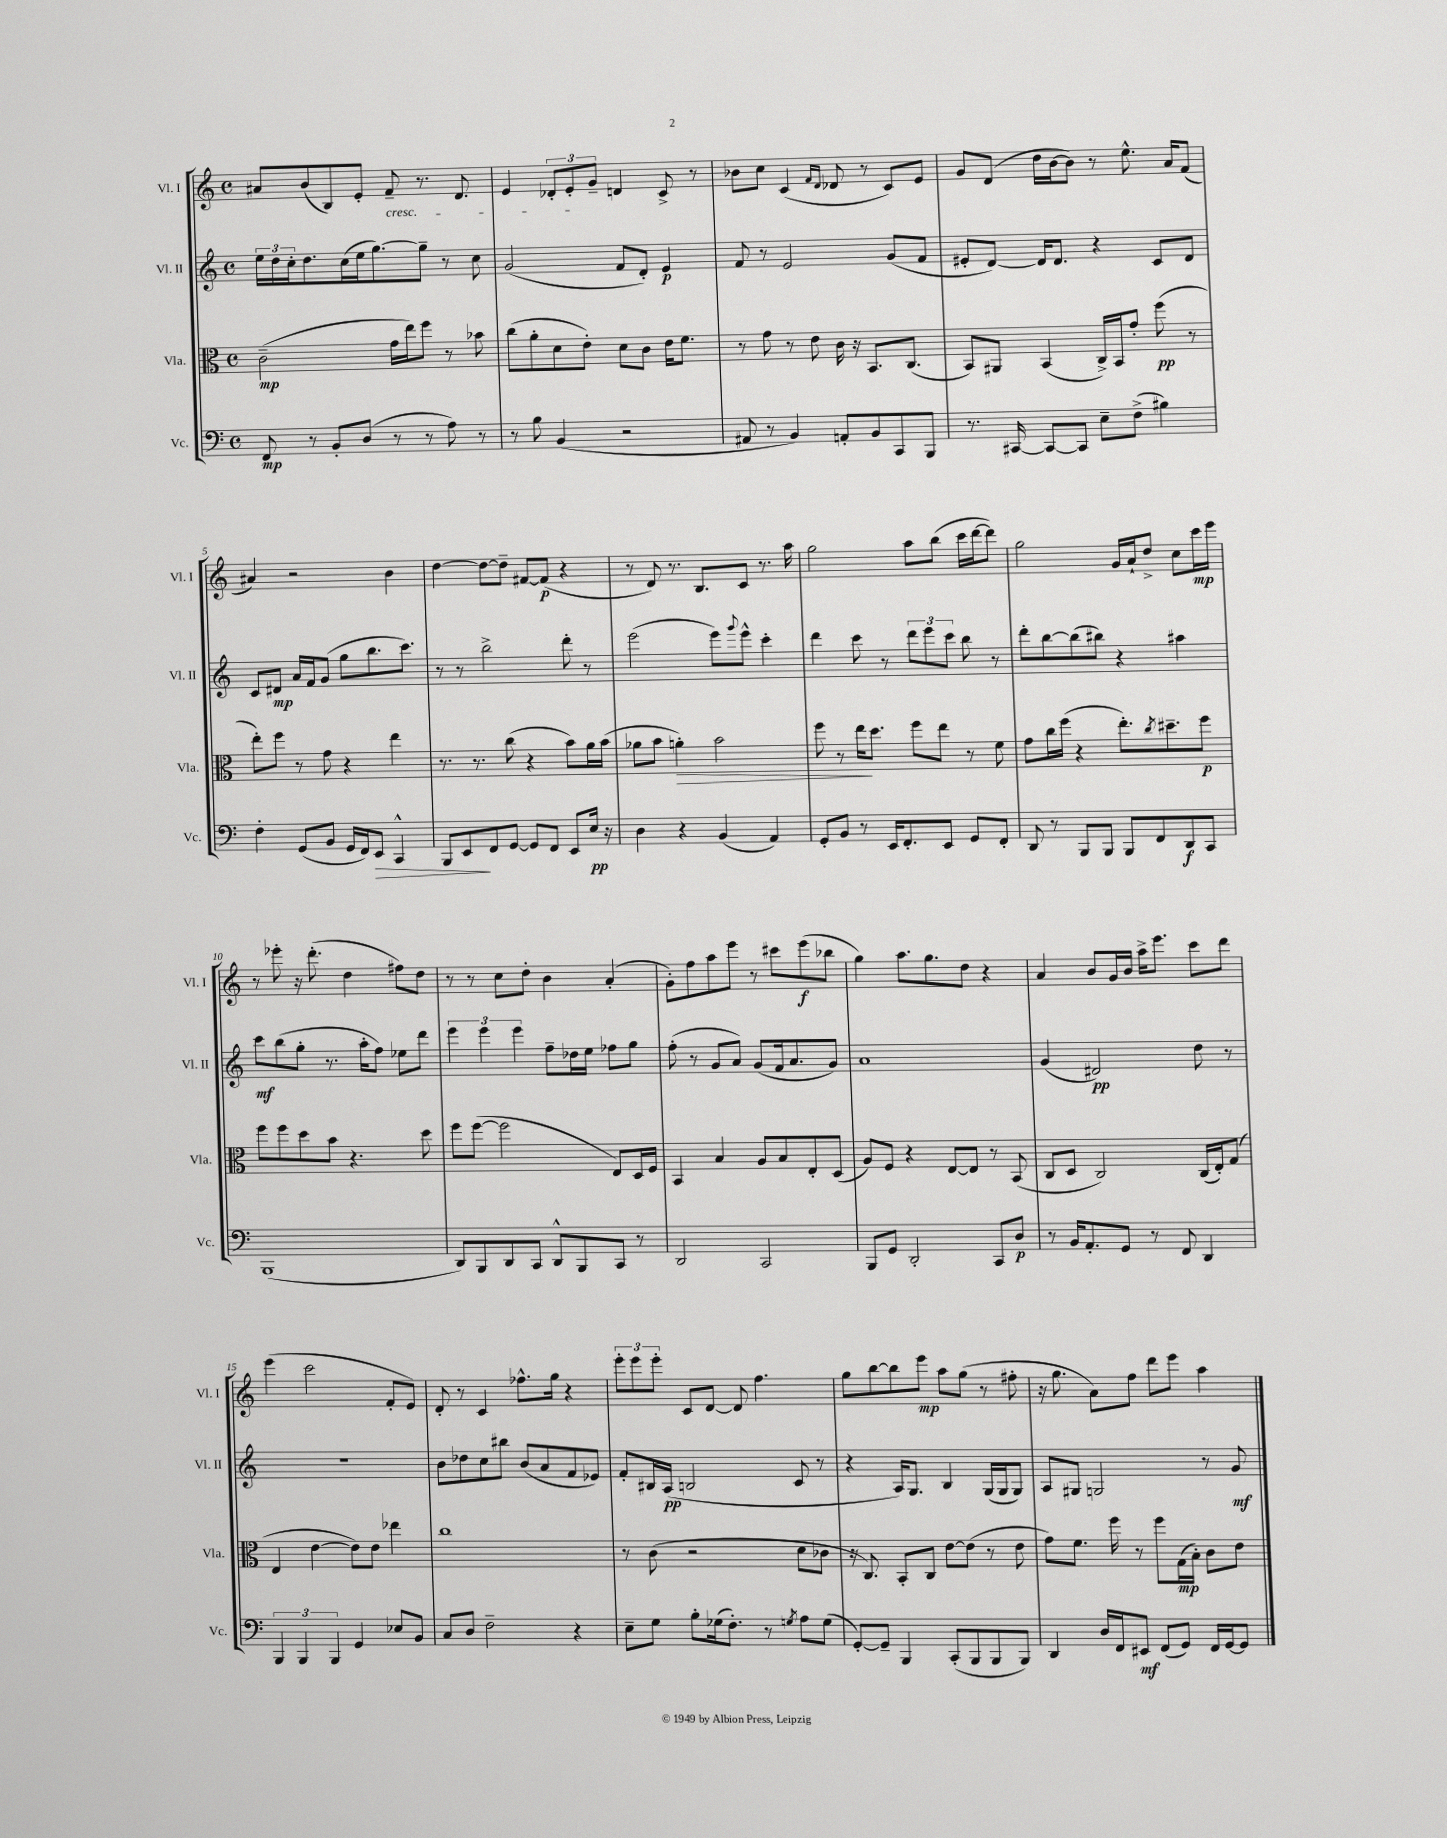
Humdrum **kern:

**kern	**kern	**kern	**kern
*staff4	*staff3	*staff2	*staff1
*clefF4	*clefC3	*clefG2	*clefG2
*k[]	*k[]	*k[]	*k[]
*M4/4	*M4/4	*M4/4	*M4/4
*met(c)	*met(c)	*met(c)	*met(c)
8FF	(2c~	24ee	8a#
.	.	24dd	.
.	.	24cc'	.
8r	.	8.dd	(8b
8BB'	.	.	8B)
.	.	(16cc	.
(8D	.	16ee	8e'
.	.	[8.gg)	.
8r	16g	.	8f~
.	16ee)	.	.
8r	8ff	8gg~]	8.r
8A)	8r	8r	.
.	.	.	8.d
8r	8b-	8cc	.
=	=	=	=
8r	(8cc	(2g	4e
8B	8a'	.	.
(4BB	8d	.	12d-'
.	.	.	12e'
.	8e')	.	.
.	.	.	12g~
2r	8d	8f	4d
.	8c	8d')	.
.	16e	4e	8c^
.	8.f	.	.
.	.	.	8r
=	=	=	=
8AA#	8r	8f	8b-
8r	8g	8r	8cc
4BB)	8r	2e	(4c
.	8e	.	.
.	.	.	16qqf
.	.	.	16qqd
8AA'	16c	.	8d-
.	16r	.	.
8BB	8.BB	.	8r
8CC	.	(8g	8c)
.	(8.C	.	.
8BBB	.	8f	8e
=	=	=	=
8.r	8BB)	8e#'	8g
.	8AA#	[8d)	(8d
[16CC#	.	.	.
8CC#_	(4BB	16d]	16dd
.	.	8.d	[16b
8CC#]	.	.	8b])
8E~	16C^)	4r	8r
.	16BB	.	.
(8F^	8g'	.	8.ee^^
4B#)	(8ff	8c	.
.	.	.	16a
.	8r	8d	(8f
=	=	=	=
4F'	8ee')	8c	4a#)
.	8ff	8d#	.
(8GG	8r	16a	2r
.	.	16f	.
8BB	8g	(8g	.
16GG	4r	8gg	.
16FF)	.	.	.
8EE	.	8.bb	.
4CC^^	4ee	.	4b
.	.	8.ccc)	.
=	=	=	=
8BBB	8.r	8r	[4dd
8EE	.	8r	.
.	8.r	.	.
8FF	.	2bb^	8dd_
[8GG	(8cc	.	8dd~]
8GG]	4r	.	[8f#
8FF	.	.	(8f#]
8EE	8b)	8ddd'	4r
16E	16a	8r	.
16r	(16b	.	.
=	=	=	=
4D	8a-	(2eee	8r
.	8b	.	8d)
4r	4a')	.	8.r
.	.	.	8.B
(4BB	2b	8eee)	.
.	.	8qqggg	.
.	.	8eee^^	8c
4AA)	.	4ccc'	8.r
.	.	.	16aa
=	=	=	=
8GG'	8ff	4ddd	2gg
8BB	8r	.	.
8r	16ee	8ccc	.
.	8.dd	.	.
16EE	.	8r	.
8.FF'	.	.	.
.	8ff	12ddd	8aa
.	.	12eee	.
8EE	8ee	.	(8bb
.	.	12ccc	.
8GG	8r	8bb	16ccc
.	.	.	[16ddd
8FF'	8f	8r	8ddd])
=	=	=	=
8DD	8g	8ddd'	2gg
8r	16cc	[8bb	.
.	(16ff	.	.
8BBB	4r	(8bb]	.
8BBB	.	8bb#)	.
8BBB	8.ee')	4r	16g
.	.	.	16a`
8FF	.	.	8dd^
.	8qcc	.	.
.	8.dd#~	.	.
8DD	.	4aa#	8cc
8CC	8ff	.	16ccc
.	.	.	16eee
=	=	=	=
(1BBB	8ff	8ccc	8r
.	8ff	(8bb	8eee-'
.	8dd	8gg'	16r
.	.	.	(8.ddd'
.	8b	8.r	.
.	4.r	.	4dd
.	.	16aa'	.
.	.	8ff)	.
.	.	8ee-	8ff#)
.	8dd	8ddd	8dd
=	=	=	=
8DD)	8ff	6eee	8r
8BBB	([8ff	.	8r
.	.	6eee	.
8DD	2ff]	.	8cc
.	.	6eee	.
8CC	.	.	8dd'
8DD^^	.	8ff~	4b
8BBB	.	16dd-	.
.	.	16ee	.
8CC	8E)	8ff-	(4a'
8r	16D	8gg	.
.	16F	.	.
=	=	=	=
2DD	4BB	(8ff'	8g')
.	.	8r	8ff
.	4B	8g	8aa
.	.	8a)	8eee
2CC	8A	(8g	8r
.	8B	16f	8ccc#
.	.	8.a	.
.	8E'	.	(8eee
.	(8D	8g)	8bb-
=	=	=	=
8BBB	8A)	1a	4gg)
8GG	8F	.	.
2DD'	4r	.	8.aa
.	.	.	8.gg
.	[8E	.	.
.	8E]	.	8dd
8CC	8r	.	4r
8D	(8BB	.	.
=	=	=	=
8r	8C	(4g	4a
16BB	8D	.	.
8.AA'	.	.	.
.	2C)	2d#)	8b
8GG	.	.	16g
.	.	.	16b
8r	.	.	16aa^
.	.	.	8.eee
8FF	.	.	.
4DD	(16C	8dd	8ccc
.	16E')	.	.
.	(8G	8r	8ddd
=	=	=	=
6BBB	4E	1r	(4eee
6BBB	.	.	.
.	[4e	.	2ccc
6BBB	.	.	.
4GG	8e])	.	.
.	8e	.	.
8E-	4ee-	.	8f'
8BB	.	.	8e)
=	=	=	=
8C	1cc	8b	8d'
8D	.	8dd-	8r
2F~	.	8cc	4c
.	.	8bb#	.
.	.	(8b	8.ff-^^
.	.	8a	.
.	.	.	16gg
4r	.	8f	4r
.	.	8e-)	.
=	=	=	=
8E~	8r	8f'	12eee'
.	.	.	12eee
8G	(8c	16B#	.
.	.	.	12eee'
.	.	(16A	.
8B'	2r	2B	8c
(16G-	.	.	[8d
8.F')	.	.	.
.	.	.	8d]
8r	.	.	4.ff
8qG	.	.	.
8A	8d	8c	.
(8G	8c-	8r	.
=	=	=	=
[8GG')	16r	4r	8gg
.	8.C)	.	.
8GG~]	.	.	[8bb
4BBB	8BB'	16A)	8bb]
.	.	8.G	.
.	8C	.	8eee
(8CC'	[8e	4B	8aa
8BBB	(8e]	.	(8gg
8BBB	8r	(16G	8r
.	.	16G	.
8BBB)	8e	8G)	8ff#'
=	=	=	=
4DD	8g)	8A	16r
.	.	.	8.gg
.	8.f	8G#	.
16D	.	2G	8a)
16FF	16ff	.	.
8EE#	8r	.	8ff
(8FF	8ff	.	8ddd
8GG)	(16G	.	8eee
.	16B')	.	.
16FF	8c	8r	4aa
[16GG	.	.	.
8GG]	8e	8g	.
==	==	==	==
*-	*-	*-	*-
